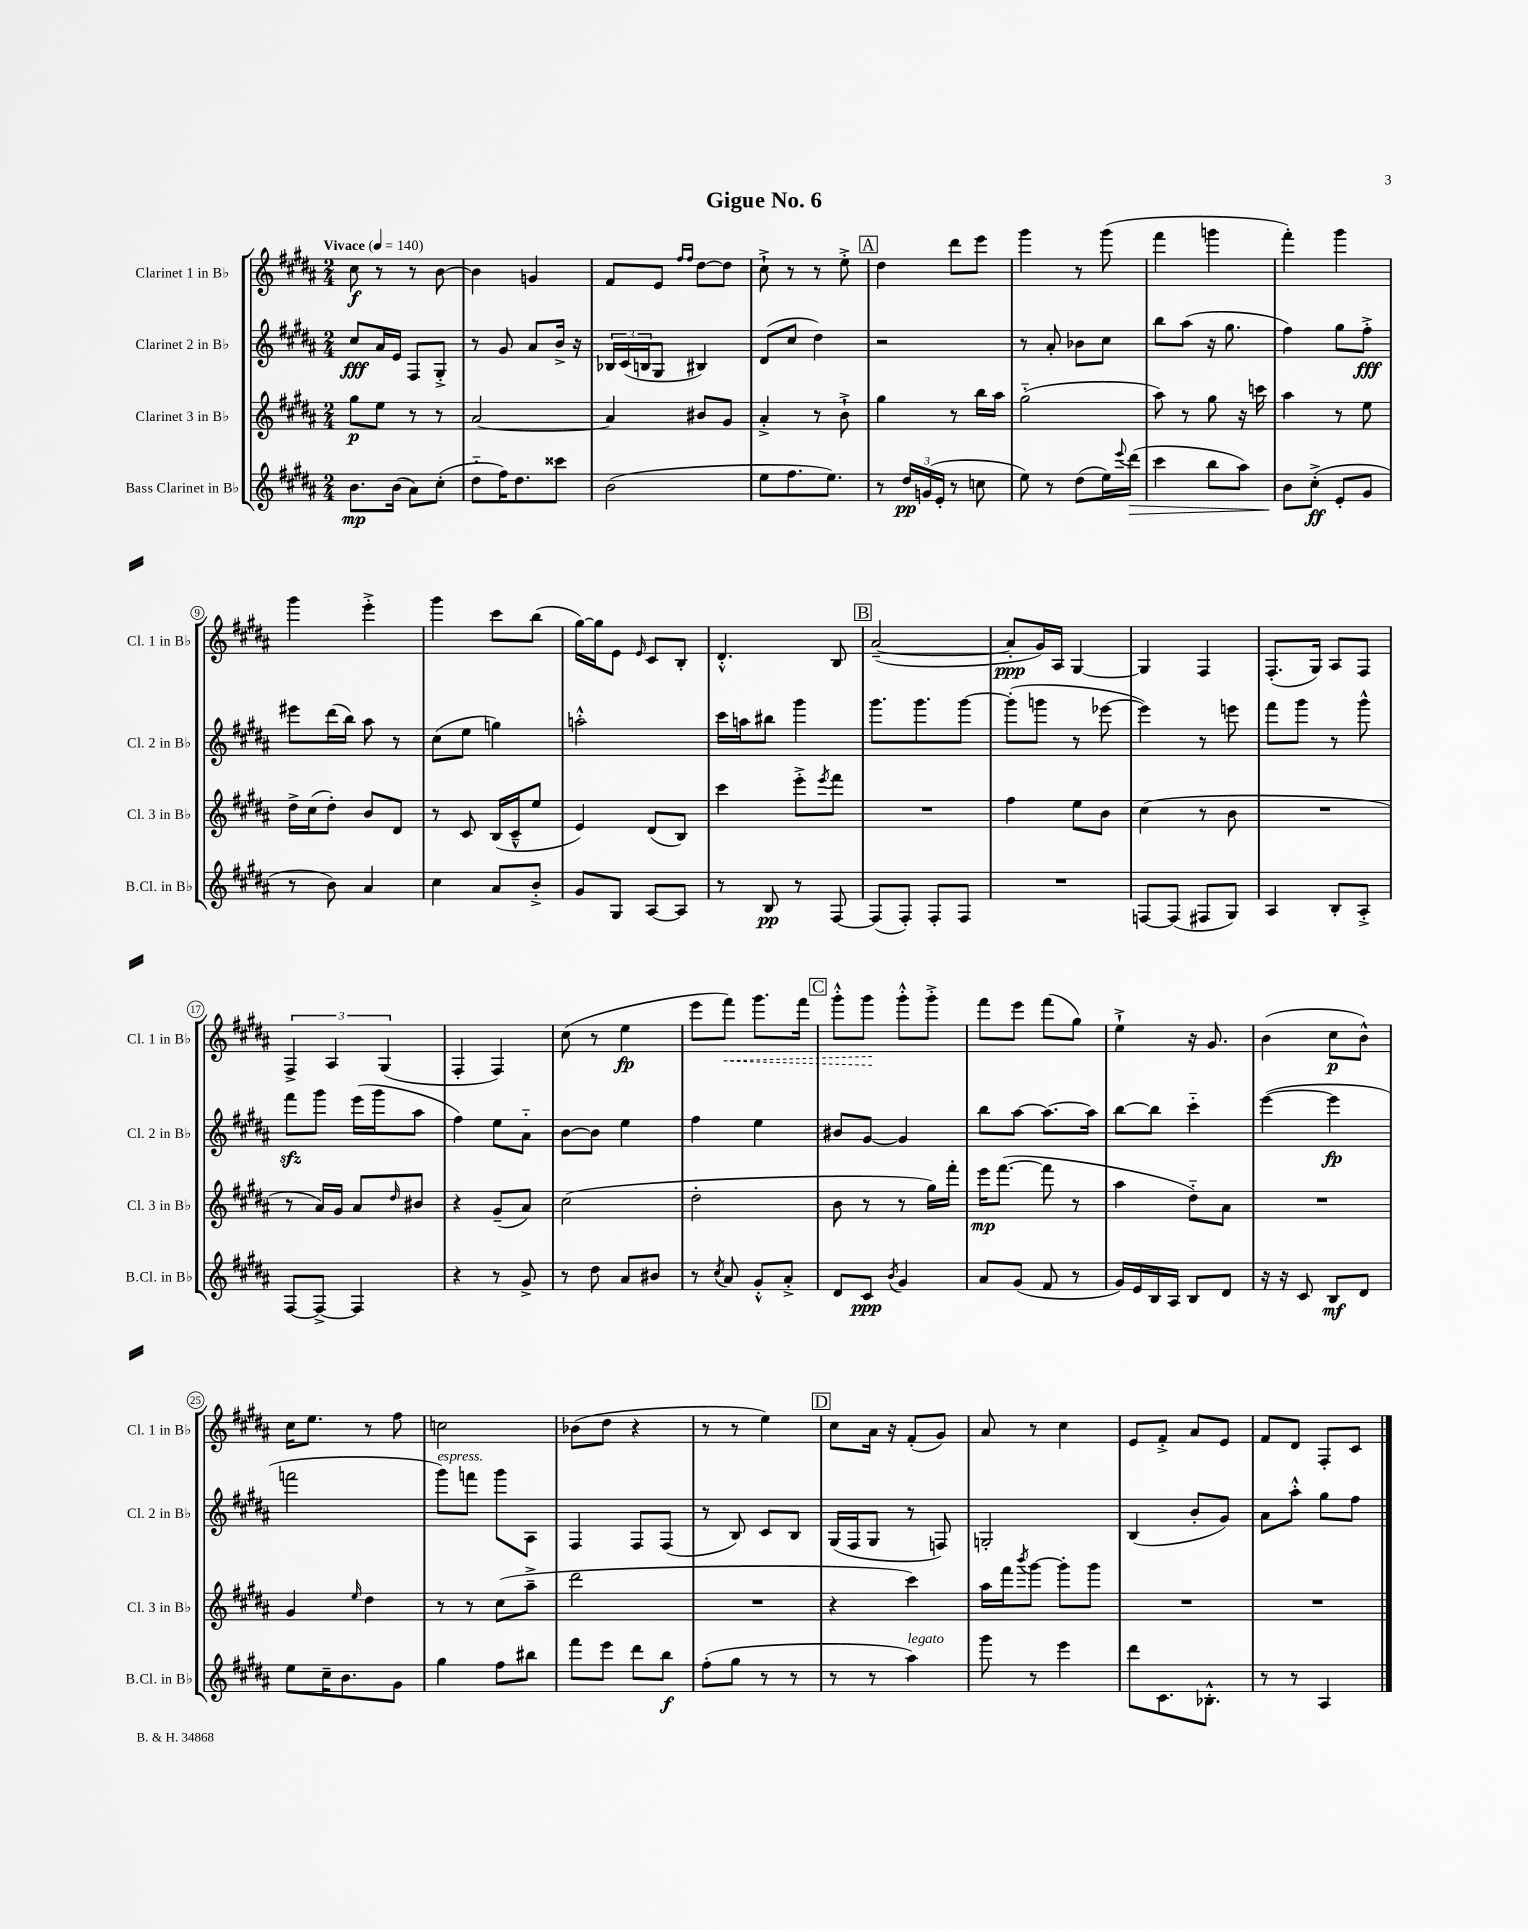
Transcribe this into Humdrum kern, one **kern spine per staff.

**kern	**kern	**kern	**kern
*staff4	*staff3	*staff2	*staff1
*clefG2	*clefG2	*clefG2	*clefG2
*k[f#c#g#d#a#]	*k[f#c#g#d#a#]	*k[f#c#g#d#a#]	*k[f#c#g#d#a#]
*M2/4	*M2/4	*M2/4	*M2/4
*MM140	*MM140	*MM140	*MM140
8.b	8gg#	8cc#	8cc#
.	8ee	16a#	8r
(16b	.	16e	.
8a#)	8r	8F#	8r
(8cc#'	8r	8G#'^	[8b
=	=	=	=
8dd#'~	[2a#	8r	4b]
16ff#)	.	8g#	.
8.dd#	.	.	.
.	.	8a#	4g
8ccc##	.	16b^	.
.	.	16r	.
=	=	=	=
(2b	4a#]	24B-	8f#
.	.	(24c#	.
.	.	24B	.
.	.	8G#	8e
.	.	.	16qqff#
.	.	.	16qqff#
.	8b#	4B#)	[8dd#
.	8g#	.	8dd#]
=	=	=	=
8ee	4a#'^	(8d#	8cc#`^
8.ff#	.	8cc#	8r
.	8r	4dd#)	8r
8.ee)	.	.	.
.	8b`^	.	8ee'^
=	=	=	=
8r	4gg#	2r	4dd#
24dd#	.	.	.
(24g	.	.	.
24e'	.	.	.
8r	8r	.	8ddd#
8cc	16bb	.	8eee
.	16aa#	.	.
=	=	=	=
8ee)	(2gg#'~	8r	4ggg#
8r	.	8a#'	.
(8dd#	.	8b-	8r
16ee)	.	8cc#	(8ggg#
8qqeee	.	.	.
(16ddd#	.	.	.
=	=	=	=
4ccc#	8aa#)	8bb	4fff#
.	8r	(8aa#	.
8bb	8gg#	16r	4ggg
.	.	8.gg#	.
8aa#)	16r	.	.
.	16ccc	.	.
=	=	=	=
8b	4aa#	4ff#)	4fff#')
(8cc#'^	.	.	.
8e'	8r	8gg#	4ggg#
8g#	8ee	8ff#'^	.
=	=	=	=
8r	16dd#^	8eee#	4ggg#
.	(16cc#	.	.
8b)	8dd#')	(16ddd#	.
.	.	16bb)	.
4a#	8b	8aa#	4eee'^
.	8d#	8r	.
=	=	=	=
4cc#	8r	(8cc#	4ggg#
.	8c#	8ee	.
8a#	(16B	4gg)	8ccc#
.	16c#~^^	.	.
8b'^	8ee	.	(8bb
=	=	=	=
8g#	4e)	2aa'^^	[16gg#)
.	.	.	16gg#]
8G#	.	.	8e
.	.	.	16qqe
[8A#	(8d#	.	8c#
8A#]	8B)	.	8B'
=	=	=	=
8r	4ccc#	16ccc#	4.d#'^^
.	.	16aa	.
8B	.	8bb#	.
8r	8eee'^	4ggg#	.
.	8qeee	.	.
[8F#	8fff#	.	8B
=	=	=	=
(8F#]	2r	8.ggg#	([2a#~
8F#')	.	.	.
.	.	8.ggg#	.
8F#'	.	.	.
8F#	.	[8ggg#	.
=	=	=	=
2r	4ff#	(8ggg#']	8a#']
.	.	8ggg	16g#)
.	.	.	16A#
.	8ee	8r	[4G#
.	8b	[8eee-	.
=	=	=	=
[8F	(4cc#	4eee-])	4G#]
(8F]	.	.	.
8F#	8r	8r	4F#
8G#)	8b	8eee	.
=	=	=	=
4A#	2r	8fff#	(8.F#'
.	.	8ggg#	.
.	.	.	16G#)
8B'	.	8r	8A#
8A#'^	.	8ggg#^^	8F#
=	=	=	=
[8F#	8r	8fff#	6F#^
8F#^_	16a#)	8ggg#	.
.	.	.	6A#
.	16g#	.	.
4F#]	8a#	(16eee	.
.	.	16ggg#	.
.	.	.	(6G#
.	16qqdd#	.	.
.	8b#	8aa#	.
=	=	=	=
4r	4r	4ff#)	4F#'
8r	(8g#~	8ee	4F#)
8g#^	8a#)	8a#'~	.
=	=	=	=
8r	(2cc#	[8b	(8cc#
8dd#	.	8b]	8r
8a#	.	4ee	4ee
8b#	.	.	.
=	=	=	=
8r	2dd#'	4ff#	8eee
8qcc#	.	.	.
8a#	.	.	8fff#)
8g#'^^	.	4ee	8.ggg#
8a#'^	.	.	.
.	.	.	16fff#
=	=	=	=
8d#	8b	8b#	8ggg#'^^
8c#	8r	[8g#	8ggg#
8qb	.	.	.
4g#	8r	4g#]	8ggg#'^^
.	16gg#)	.	8ggg#'^
.	16fff#'	.	.
=	=	=	=
8a#	16eee	8bb	8fff#
.	([8.fff#	.	.
(8g#	.	[8aa#	8eee
8f#	8fff#]	8.aa#_	(8fff#
8r	8r	.	8gg#)
.	.	16aa#]	.
=	=	=	=
16g#)	4aa#	[8bb	4ee`^
16e	.	.	.
16B	.	8bb]	.
16A#	.	.	.
8B	8dd#'~)	4ccc#'~	16r
.	.	.	8.g#
8d#	8a#	.	.
=	=	=	=
16r	2r	([4eee	(4b
16r	.	.	.
8c#	.	.	.
8B	.	4eee]	8cc#
8d#	.	.	8b^^)
=	=	=	=
8ee	4g#	2fff	16cc#
.	.	.	8.ee
16cc#~	.	.	.
8.b	.	.	.
.	16qqee	.	.
.	4dd#	.	8r
8g#	.	.	8ff#
=	=	=	=
4gg#	8r	8ggg#)	2cc
.	8r	8fff	.
8ff#	(8cc#	8ggg#	.
8bb#	8aa#~^	8A#	.
=	=	=	=
8fff#	2ddd#	4F#	(8b-
8eee	.	.	8dd#
8ddd#	.	8F#	4r
8bb	.	(8F#	.
=	=	=	=
(8ff#'	2r	8r	8r
8gg#	.	8B)	8r
8r	.	8c#	4ee)
8r	.	8B	.
=	=	=	=
8r	4r	(16G#	8cc#
.	.	16F#	.
8r	.	8G#	16a#
.	.	.	16r
4aa#)	4ccc#)	8r	(8f#'
.	.	8F)	8g#)
=	=	=	=
8ggg#	16aa#	2G'	8a#
.	16fff#	.	.
.	8qbbb	.	.
8r	[8ggg#	.	8r
4eee	8ggg#']	.	4cc#
.	8ggg#	.	.
=	=	=	=
8ddd#	2r	(4B	8e
8.c#	.	.	8f#'^
.	.	8b'	8a#
8.B-'^^	.	.	.
.	.	8g#)	8e
=	=	=	=
8r	2r	8a#	8f#
8r	.	8aa#'^^	8d#
4A#	.	8gg#	8F#'
.	.	8ff#	8c#
==	==	==	==
*-	*-	*-	*-
